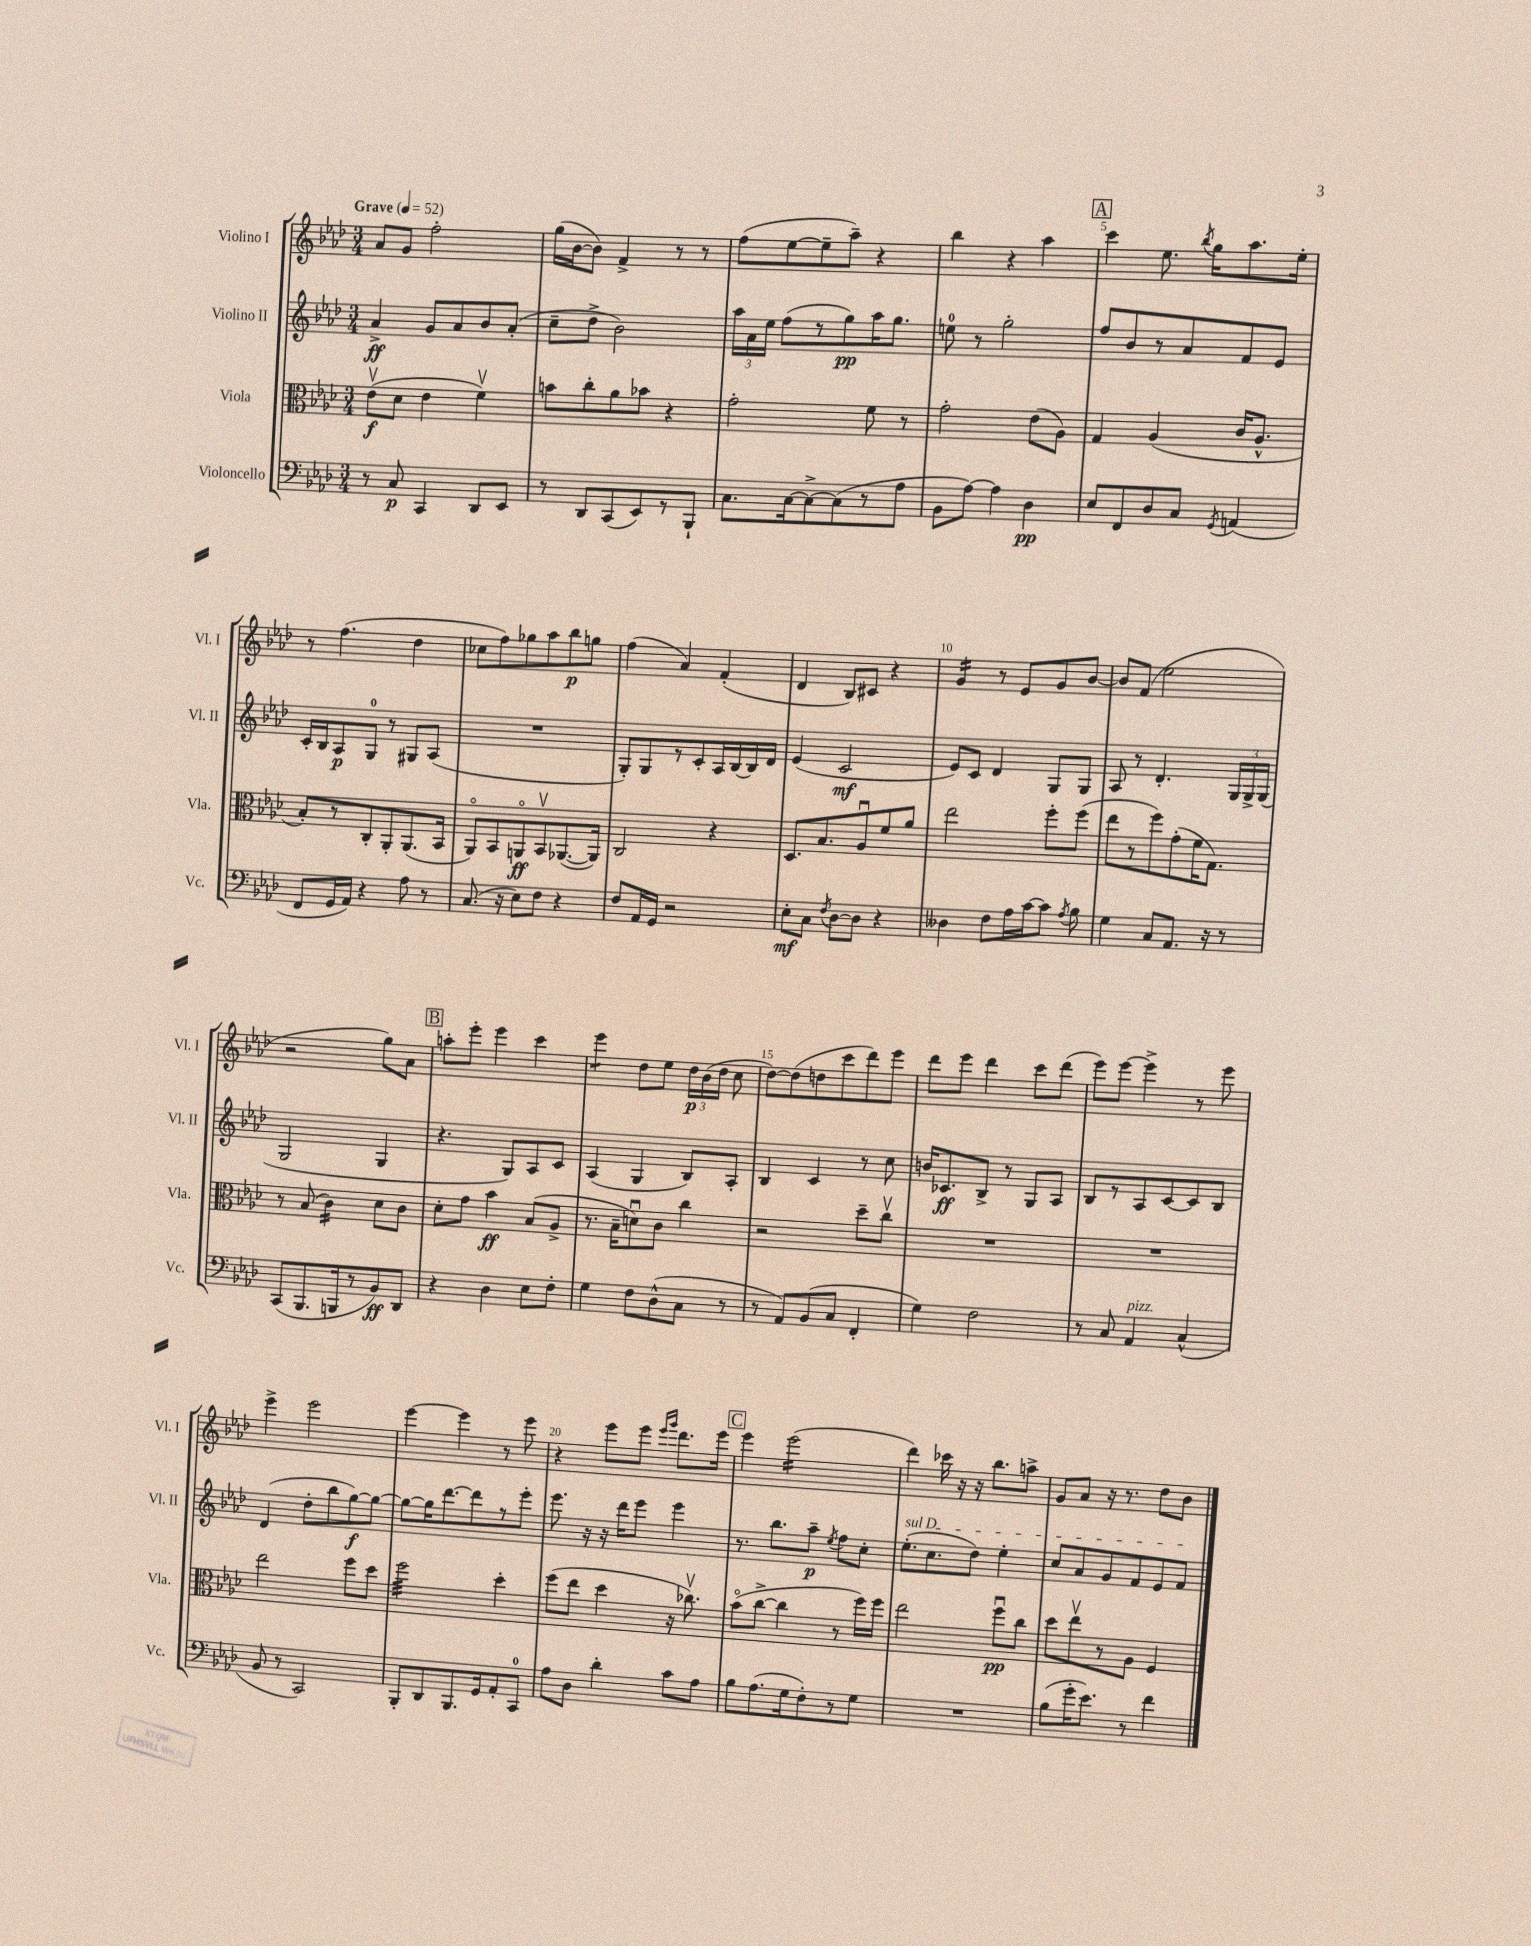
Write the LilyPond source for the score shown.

<<
\new StaffGroup <<
\new Staff = "s0" \with { instrumentName = "Violino I" shortInstrumentName = "Vl. I" } {
    \clef treble \key aes \major \numericTimeSignature \time 3/4 \tempo "Grave" 4 = 52
    \autoBeamOff aes'8[ g'8] f''2-. |
    g''16[( bes'16~ bes'8]) f'4-> r8 r8 |
    f''8[( ees''8~ ees''8-- aes''8]--) r4 |
    bes''4 r4 aes''4 |
    \mark \markup { \box "A" } c'''4 ees''8. \acciaccatura { bes''8 } g''16[ aes''8. ees''16]-. |
    r8 f''4.( des''4 |
    ces''8[ f''8) ges''8 aes''8 bes''8\p g''8] |
    f''4( aes'4) f'4-.( |
    des'4 bes8[) cis'8] r4 |
    g'4:16 r8 ees'8[ g'8 bes'8]~ |
    bes'8[ f'8]( ees''2 |
    r2 g''8[) aes'8] |
    \mark \markup { \box "B" } a''8[-. ees'''8]-. ees'''4 c'''4 |
    ees'''4:8 des''8[ ees''8] \tuplet 3/2 { des''16[\p bes'16( des''16] } c''8 |
    des''8[~) des''8( d''8 c'''8 des'''8) ees'''8] |
    des'''8[ ees'''8] des'''4 c'''8[ des'''8]( |
    ees'''8[) ees'''8]~ ees'''4-> r8 ees'''8 |
    ees'''4-> ees'''2 |
    ees'''4~ ees'''4 r8 ees'''8 |
    r4 ees'''8[ ees'''8] \grace { ees'''16[ g'''16] } des'''8.[ ees'''16] |
    \mark \markup { \box "C" } ees'''4 ees'''2:16( |
    des'''4) ces'''16 r16 r16 bes''8.[ a''8]-> |
    g'8[ aes'8] r16 r8. des''8[ bes'8] \bar "|." |
}
\new Staff = "s1" \with { instrumentName = "Violino II" shortInstrumentName = "Vl. II" } {
    \clef treble \key aes \major \numericTimeSignature \time 3/4
    \autoBeamOff aes'4->\ff g'8[ aes'8 bes'8 aes'8]-.( |
    c''8[-- des''8]-> bes'2) |
    \tuplet 3/2 { aes''16[ aes'16 ees''16] } f''8[( r8 g''8\pp) aes''16 g''8.] |
    e''8-0 r8 g''2-. |
    \mark \markup { \box "A" } f''8[ bes'8 r8 aes'8 f'8 ees'8] |
    c'16[-. bes16 aes8\p g8]-0 r8 gis8[ aes8]( |
    R2. |
    g8[-.) g8 r8 c'8-. aes16 bes16~ bes16 des'16] |
    ees'4( c'2\mf |
    ees'8[) c'8] des'4 g8[ g8] |
    aes8 r8 des'4.-. \tuplet 3/2 { g16[ g16-> g16]( } |
    g2 g4 |
    \mark \markup { \box "B" } r4. g8[) aes8 c'8] |
    aes4( g4 bes8[) aes8]-. |
    bes4 c'4 r8 c''8 |
    b'16[ ces'8.\ff bes8]-> r8 g8[ aes8] |
    bes8[ r8 aes8 c'8~ c'8 bes8] |
    des'4( des''8[-. bes''8 g''8~\f) g''8]~ |
    g''8[~ g''16 des'''8.~ des'''8 r8 ees'''8]-. |
    ees'''8. r16 r16 des'''16[ ees'''8] ees'''4 |
    \mark \markup { \box "C" } r8. bes''8.[ aes''8]--\p \acciaccatura { ees''8 } f''8[ c''8]-. |
    \once \override TextSpanner.bound-details.left.text = \markup { \italic "sul D" } ees''8.[-.\startTextSpan( c''8. des''8]) ees''4-. |
    c''8[ aes'8 g'8 f'8 ees'8 f'8]\stopTextSpan \bar "|." |
}
\new Staff = "s2" \with { instrumentName = "Viola" shortInstrumentName = "Vla." } {
    \clef alto \key aes \major \numericTimeSignature \time 3/4
    \autoBeamOff ees'8[\upbow\f( des'8] ees'4 f'4\upbow) |
    b'8[ c''8-. aes'8 bes'8] r4 |
    g'2-. f'8 r8 |
    g'2-. ees'8[( aes8]) |
    \mark \markup { \box "A" } g4 aes4( c'16[ aes8.]-^ |
    bes8[-.) r8 c8-. aes,8-. aes,8.( bes,16] |
    aes,8[\flageolet) bes,8 a,8\flageolet\ff bes,8\upbow aes,8.~( aes,16]) |
    c2 r4 |
    des8.[ bes8. aes8\downbow f'8 aes'8] |
    ees''2 f''8[-. f''8]( |
    ees''8[ r8 f''8) g'8-.( f'16 g8.]) |
    r8 bes8( c'4:16) des'8[ c'8] |
    \mark \markup { \box "B" } des'8[-. g'8] bes'4\ff bes8[( aes8]-> |
    r8. bes16[-- d'8\downbow) c'8] c''4 |
    r2 des''8[-- c''8]\upbow |
    R2. |
    R2. |
    ees''2 f''8[ des''8] |
    f''2:32 des''4-. |
    f''8[( ees''8] des''4 r16 ces''8.\upbow) |
    \mark \markup { \box "C" } bes'8[\flageolet( c''8]~-> c''4 r8 f''16[) f''16] |
    ees''2 f''8[\downbow\pp c''8] |
    des''8[ ees''8\upbow r8 aes8] f4 \bar "|." |
}
\new Staff = "s3" \with { instrumentName = "Violoncello" shortInstrumentName = "Vc." } {
    \clef bass \key aes \major \numericTimeSignature \time 3/4
    \autoBeamOff r8 c8\p c,4 des,8[ ees,8] |
    r8 des,8[ c,8( ees,8) r8 bes,,8]-! |
    c8.[ c16~ c8~-> c8( r8 aes8] |
    bes,8[ aes8]~) aes4 des4\pp |
    \mark \markup { \box "A" } ees8[ f,8 des8 c8] \acciaccatura { g,8 } a,4( |
    f,8[ g,16 aes,16]) r4 aes8 r8 |
    c8.( r16 ees8[) f8] r4 |
    f8[ aes,16 g,16] r2 |
    ees8[-.\mf c8] \acciaccatura { f8 } des8[~ des8] r4 |
    deses4 f8[ aes16 c'16~ c'8] \acciaccatura { aes8 } bes8 |
    g4 c8[ aes,8.] r16 r8 |
    c,8[( bes,,8. b,,16 r8 bes,8\ff) des,8] |
    \mark \markup { \box "B" } r4 des4 ees8[ f8]-. |
    g4 f8[ des8-^( c8] r8 |
    r8 aes,8[) bes,8( c8] f,4-. |
    g4) f2 |
    r8 c8 aes,4^\markup { \italic "pizz." } c4-^( |
    bes,8 r8 c,2) |
    bes,,8[-. des,8 bes,,8. g,16 aes,8-. c,8]-0 |
    aes8[ des8] des'4-. c'8[ aes8] |
    \mark \markup { \box "C" } bes8[ aes8.( g16 f8-.) r8 g8] |
    R2. |
    bes8[( g'16-. ees'8.]) r8 f'4 \bar "|." |
}
>>
>>
\layout { \context { \Score \override BarNumber.break-visibility = ##(#f #t #t) barNumberVisibility = #(every-nth-bar-number-visible 5) } }
